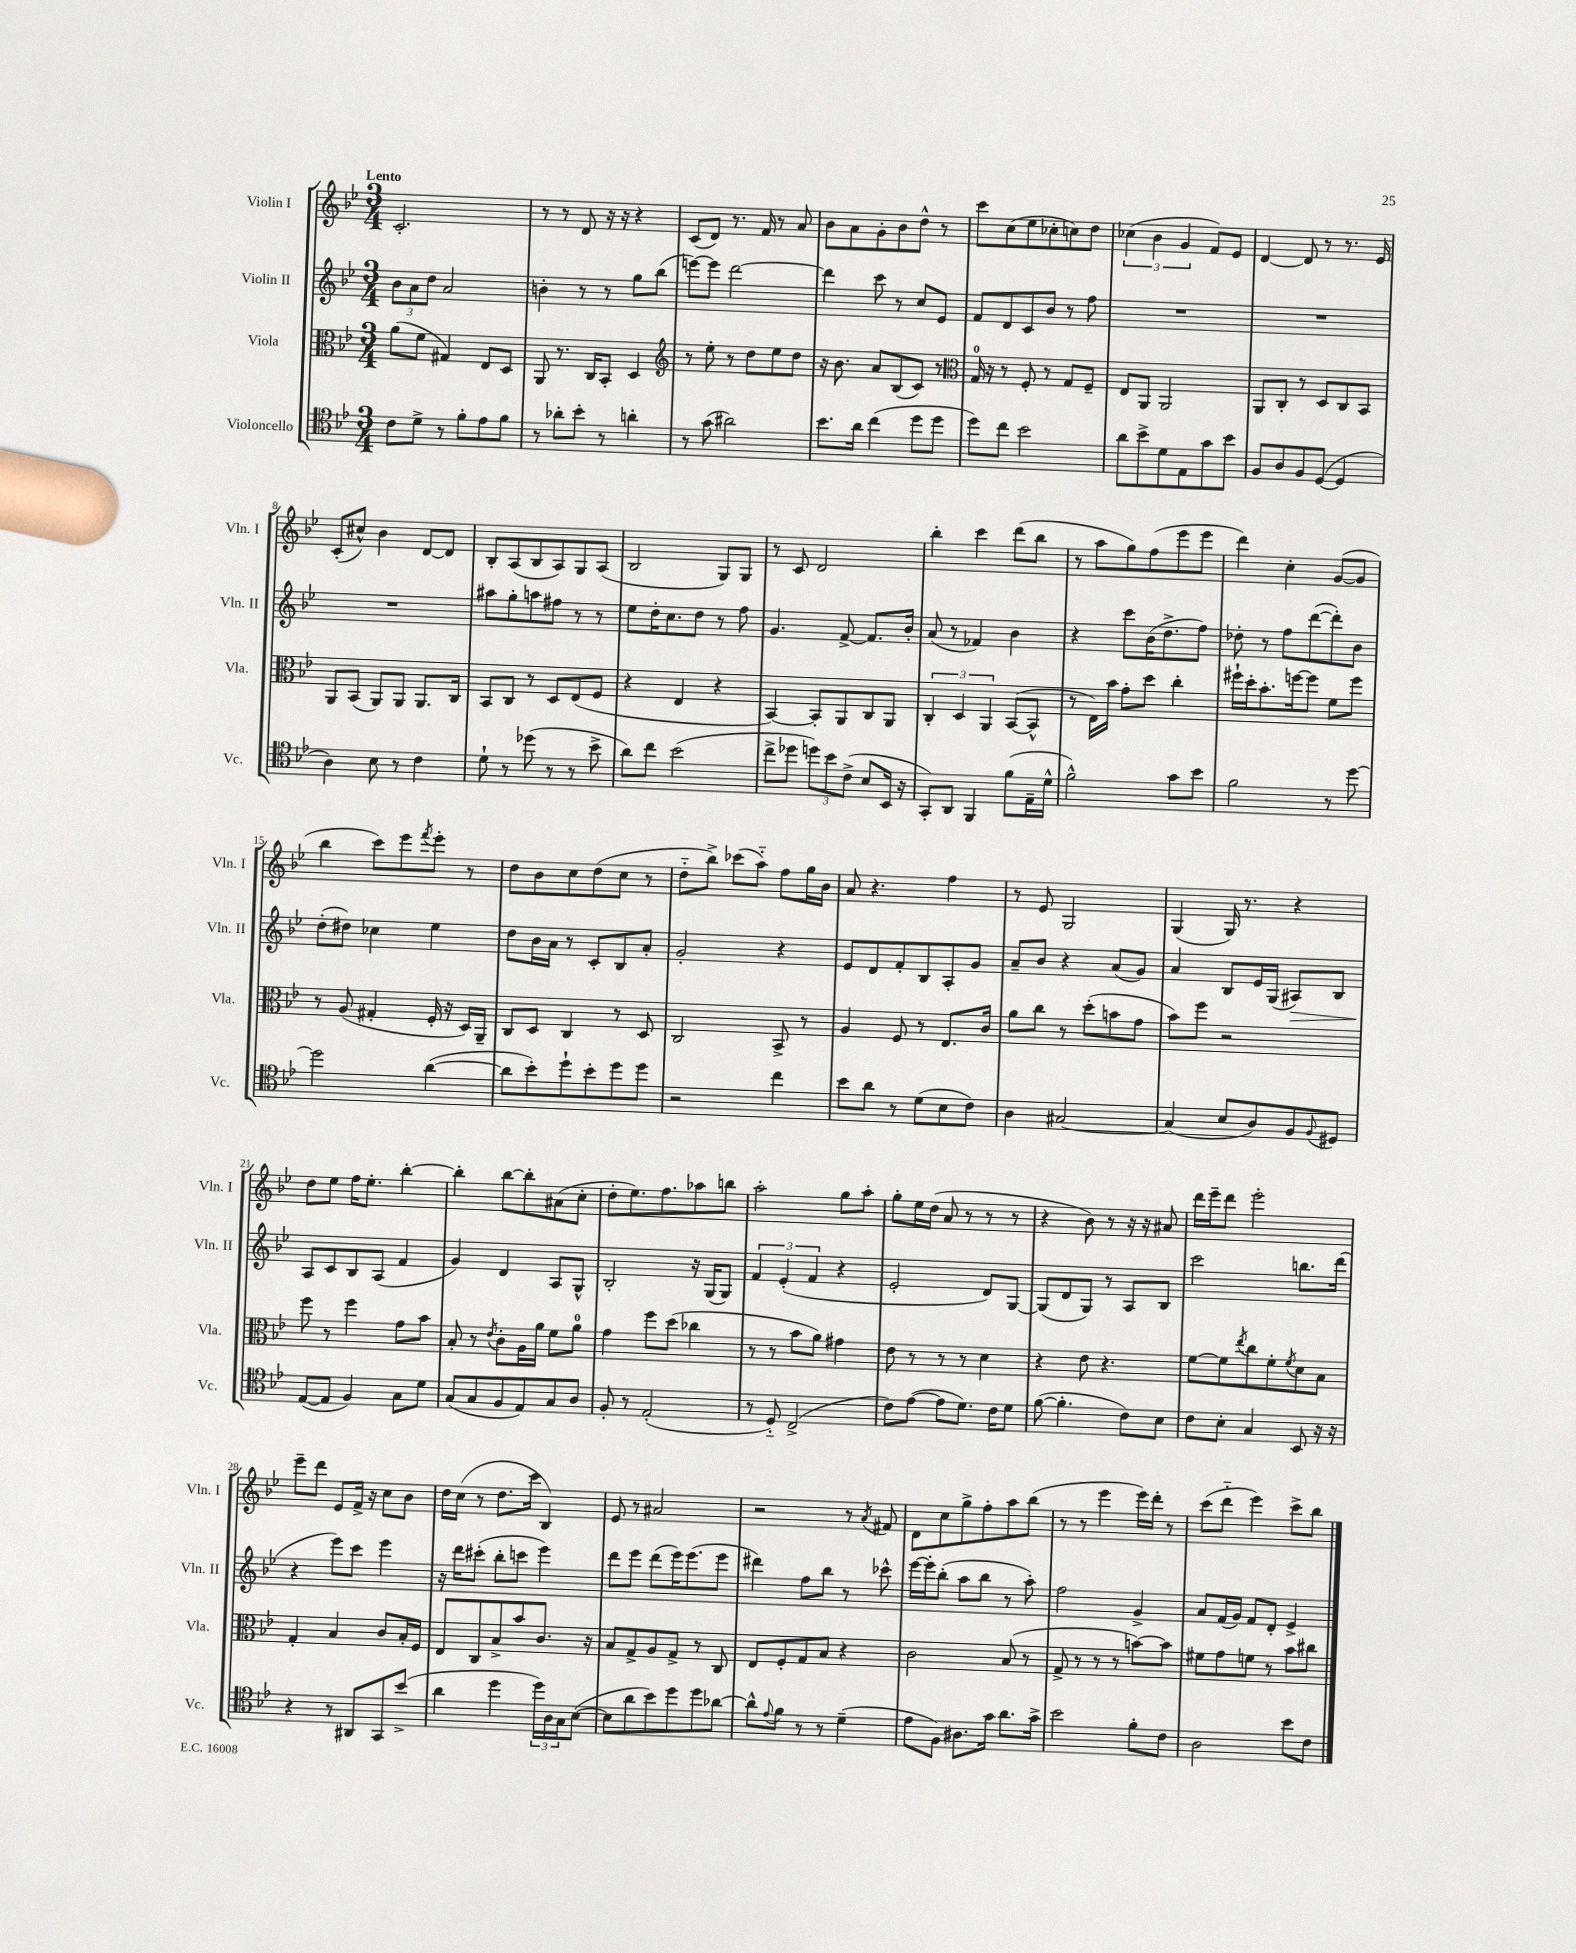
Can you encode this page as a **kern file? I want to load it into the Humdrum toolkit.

**kern	**kern	**kern	**kern
*staff4	*staff3	*staff2	*staff1
*clefC4	*clefC3	*clefG2	*clefG2
*k[b-e-]	*k[b-e-]	*k[b-e-]	*k[b-e-]
*M3/4	*M3/4	*M3/4	*M3/4
8c\L	(8a\L	12b-\L	2.c'/
.	.	12a\	.
8d^\J	8f\J	.	.
.	.	12dd\J	.
8r	4G#/)	2a/	.
8f'\L	.	.	.
8e-\	8E-/L	.	.
8f\J	8D/J	.	.
=	=	=	=
8r	8AA/	4b'\	8r
8a-'\L	8.r	.	8r
8b-'\J	.	8r	8d/
.	16C/LK	.	.
8r	8BB-'/J	8r	16r
.	.	.	16r
4a'\	4D/	8gg\L	4r
.	.	(8bb-\J	.
=	=	=	=
*	*clefG2	*	*
8r	8r	[8eee\L)	(8c/L
(8g\	8ee-'\	8eee\]J	8d/J)
2a#\)	8r	[2ddd\	8.r
.	8dd\L	.	.
.	.	.	16f/
.	8ee-\	.	8r
.	8dd\J	.	8a/
=	=	=	=
8.b-\L	16r	4ddd\]	8b-\L
.	8.b-\	.	.
.	.	.	8a\
16a\Jk	.	.	.
(4cc\	8a/L	8ccc\	8g'\
.	(8B-/	8r	8b-\
8dd\L	8c/J)	8cc/L	8dd^^\J
8dd\J	8r	8e-/J	8r
=	=	=	=
*	*clefC3	*	*
8dd\L)	16G/	8f/L	8ccc\L
.	16r	.	.
8cc\J	8r	8d/	(8cc\
2b-\	8F'/	8c/	8ee-\
.	8r	8b-/J	8cc-'\
.	8G/L	8r	8cc\)
.	8F~/J	8ff\	8dd\J
=	=	=	=
8a\L	8E-/L	2.r	(6cc-\
8b-^\	8AA/J	.	.
.	.	.	6b-\
8d\	2AA/	.	.
.	.	.	6g/
8E-\	.	.	.
8g\	.	.	8f/L)
8b-\J	.	.	8e-/J
=	=	=	=
8F/L	8AA/L	2.r	[4d/
8A/	8C'/J	.	.
8F/	8r	.	8d/]
([8D/J	8D/L	.	8r
4D/]	8C/	.	8.r
.	8BB-/J	.	.
.	.	.	16e-/
=	=	=	=
4A\)	8AA/L	2.r	(8c'/L
.	(8BB-/J	.	8cc#^^/J)
8B-\	8AA/L)	.	4b-\
8r	8AA/J	.	.
4c\	8.AA/L	.	[8d/L
.	.	.	8d/]J
.	16C/Jk	.	.
=	=	=	=
8d`\	8BB-/L	8aa#\L	8B-'/L
8r	8C/J	8gg'\	(8A/
(8dd-\	8r	8aa\	8B-/
8r	8D/L	8ff#\J	8A/)
8r	(8E-/	8r	8G/
8b-^\	8F/J	8r	(8A/J
=	=	=	=
8a\L)	4r	8ee-\L	2B-/
8cc\J	.	16dd'\K	.
.	.	8.cc\	.
(2b-\	4E-/	.	.
.	.	8dd\J	.
.	4r	8r	8G/L)
.	.	8ff\	8G/J
=	=	=	=
8cc^\L	[4BB-/)	4.g/	8r
8dd-\J	.	.	8c/
12dd\L)	8BB-'/]L	.	2d/
12b-\	.	.	.
.	8AA/	[8f^/	.
(12c^\J	.	.	.
8B-/L	8C/	8.f/]L	.
16BB-/Jk	8AA/J	.	.
16r	.	16b-'/Jk	.
=	=	=	=
8GG'/L)	6C'/	(8a/	4bb-'\
8AA/J	.	8r	.
.	6D/	.	.
4FF/	.	4f-/)	4ccc\
.	6AA/	.	.
(8f\L	([8BB-/L	4b-\	(8ddd\L
16E-~\L	8BB-^^/]J	.	8bb-\J
16d^^\JJ	.	.	.
=	=	=	=
2f^^\)	8r	4r	8r
.	16E-\LL)	.	8aa\L
.	16b-\JJ	.	.
.	8g'\L	8ccc\L	8gg\)
.	8dd\J	(16b-\K	(8ff\
.	.	8.dd^\	.
8g\L	4cc'\	.	8eee-\
8b-\J	.	8ff\J)	8eee-\J
=	=	=	=
2f\	16ff#`\LL	8dd-'\	4ddd\)
.	16dd'\J	.	.
.	8.b-'\	8r	.
.	.	8ff\L	4cc'\
.	[16ff\k	.	.
.	8ff\]J	([8ddd\	.
8r	8f\L	8ddd'\])	([8g/L
[8dd\	8ff\J	8b-\J	8g/]J
=	=	=	=
2dd\]	8r	(8dd'\L	4bb-\
.	(8A/	8dd#\J)	.
.	4G#'/	4cc-\	8ccc\L)
.	.	.	8eee-\
.	.	.	8qfff/
([4a\	16F'/	4ee-\	8eee-'\J
.	16r	.	.
.	16D/LL)	.	8r
.	16AA~/JJ	.	.
=	=	=	=
8a\]L	8C/L	8dd\L	8dd\L
8b-'\)	8D/J	16b-\L	8b-\
.	.	16a\JJ	.
8dd`\	4C/	8r	8cc\
8b-'\	.	8c'/L	(8dd\
8dd\	8r	8B-/	8cc\J
8dd\J	8D/	8a'/J	8r
=	=	=	=
2r	2C/	2g'/	8dd'~\L
.	.	.	8bb-^\J)
.	.	.	(8ccc-\L
.	.	.	8aa'~\J)
4cc\	8BB-^/	4r	8ff\L
.	8r	.	16gg\L
.	.	.	16b-\JJ
=	=	=	=
8b-\L	4A/	8e-/L	8a/
8a\J	.	8d/	4.r
8r	8F/	8f'/	.
(8d\L	8r	8B-/	.
8B-\	8.E-/L	8A'/	4ff\
8c\J)	.	8g/J	.
.	16c/Jk	.	.
=	=	=	=
4A\	8a\L	8a~/L	8r
.	8cc\J	8b-/J	8e-/
[2G#/	8r	4r	2G/
.	(8dd'\L	.	.
.	8b\	(8a/L	.
.	8g\J	8g/J)	.
=	=	=	=
(4G#/]	8b-\L)	4a/	(4G/
.	8ff\J	.	.
8B-/L	2r	8B-/L	16G/)
.	.	.	8.r
8A/)	.	16e-/L	.
.	.	(16G/JJ	.
8F/	.	8A#/L)	4r
8qqF/	.	.	.
8D#/J	.	8B-/J	.
=	=	=	=
([8E-/L	8ff\	8A/L	8dd\L
8E-/]J	8r	8c/	8ee-\J
4F/)	4ff\	8B-/	16ff\LK
.	.	.	8.ee-'\J
.	.	(8A/J	.
8G\L	8g\L	4f/	[4bb-'\
8d\J	8b-\J	.	.
=	=	=	=
(8G/L	8B-'/	4g/)	4bb-'\]
8G/	8r	.	.
.	8qe-/	.	.
8F/	8c'\L	4d/	[8bb-\L
8E-/)	16A\L	.	8bb-'\]
.	16a\JJ	.	.
8G/	8f\L	8A/L	(8a#\
8A/J	8a\J	8G^^/J	8cc'\J
=	=	=	=
8F'/	4g\	2B-'/	8dd'\L
8r	.	.	8.ee-\)
(2E-'/	8ff\L	.	.
.	.	.	8.ff\
.	(8dd\J	.	.
.	4cc-\	16r	8aa-\
.	.	(16G/LK	.
.	.	8G/J)	8bb\J
=	=	=	=
8r	8r	6f/	2aa'\
8D'~/)	8r	.	.
.	.	(6e-'/	.
(2C^/	8b-\L	.	.
.	.	6f/	.
.	8a\J)	.	.
.	4g#\	4r	8gg\L
.	.	.	8aa'\J
=	=	=	=
8c\L)	8e-\	2e-'/	8gg'\L
([8e-\J	8r	.	16ee-\L
.	.	.	(16dd\JJ
8e-\]L	8r	.	8a/
8.d\J)	8r	.	8r
.	4d\	8d/L)	8r
16c\LK	.	.	.
8d\J	.	[8G/J	8r
=	=	=	=
([8f\	4r	(8G/]L	4r
4.f'\]	.	8d/	.
.	8e-\	8G/J)	8b-\)
.	4.r	8r	8r
8c\L)	.	8A/L	16r
.	.	.	16r
8B-\J	.	8B-/J	8a#/
=	=	=	=
8c\L	[8f\L	2ccc\	16ddd\LL
.	.	.	16eee-~\J
8B-'\J	8f\]	.	8ddd\J
.	8qee-/	.	.
4G/	8cc\	.	2eee-'\
.	8f'\	.	.
.	8qf/	.	.
8BB-/	8d\	8.bb\L	.
16r	8B-\J	.	.
16r	.	(16ddd\Jk	.
=	=	=	=
4r	4G'/	4r	8eee-~\L
.	.	.	8ddd\J
8r	4B-/	8eee-\L)	8e-/L
8AA#/L	.	8ccc\J	16f^/Jk
.	.	.	16r
8GG/	8c/L	4eee-\	8cc\L
(8b-^/J	16B-'/L	.	8b-\J
.	16F/JJ	.	.
=	=	=	=
4a\	8E-/L	16r	16dd\LL
.	.	16ddd\LK	(16cc\JJ
.	8C/	(8ccc#'\J	8r
4dd\	8B-^/	8bb-'\L	8.dd\L
.	8b-/	8ccc\J	.
.	.	.	16ccc\Jk
24dd\LL)	8.c/J	4eee-\)	4B-/)
24A\	.	.	.
24G\J	.	.	.
([8B-\J	.	.	.
.	16r	.	.
=	=	=	=
8B-\]L	8B-/L	8ddd\L	8e-/
8a\	8G^/	8eee-\J	8r
8b-\)	8A/	(8ddd\L	2a#/
8dd\	8G^/J	16eee-\K)	.
.	.	(8.eee-\	.
8dd\	8r	.	.
[8a-\J	8C/	8eee-\J	.
=	=	=	=
8a-^^\]L	8E-/L	4ddd#\)	2r
8qqe-/	.	.	.
8f\J	8F'/	.	.
8r	8G/	8ff\L	.
8r	8B-/J	8bb-\J	.
(4d~\	4r	8r	8r
.	.	.	8qa/
.	.	8ccc-^^\	8f#/
=	=	=	=
8e-\L	2c\	[16eee-\LL	8d\L
.	.	16eee-'\]J	.
8F\J)	.	(8bb-'\J	8cc\
8.A#\L	.	8aa\L	8gg^\
.	.	8bb-\J	8ff'\
16g\Jk	.	.	.
8.a\L	(8B-/	8r	8aa\
.	8r	8aa'\)	(8bb-\J
16g^\Jk	.	.	.
=	=	=	=
2b-\	8G^/	2ff\	8r
.	8r	.	8r
.	8r	.	4eee-\
.	8r	.	.
8f'\L	[8b\L)	4g^/	16eee-\LL)
.	.	.	16ddd'\JJ
8c\J	8b\]J	.	8r
=	=	=	=
2A\	8f#\L	8a/L	(8ccc\L
.	8g\	(16f/L	8ddd'~\J
.	.	16g/JJ)	.
.	8f\J	8f/L	4eee-\)
.	8r	8d'/J	.
8b-\L	8b-\L	4e-^/	8ccc^\L
8c\J	8cc#\J	.	8bb-\J
==	==	==	==
*-	*-	*-	*-
